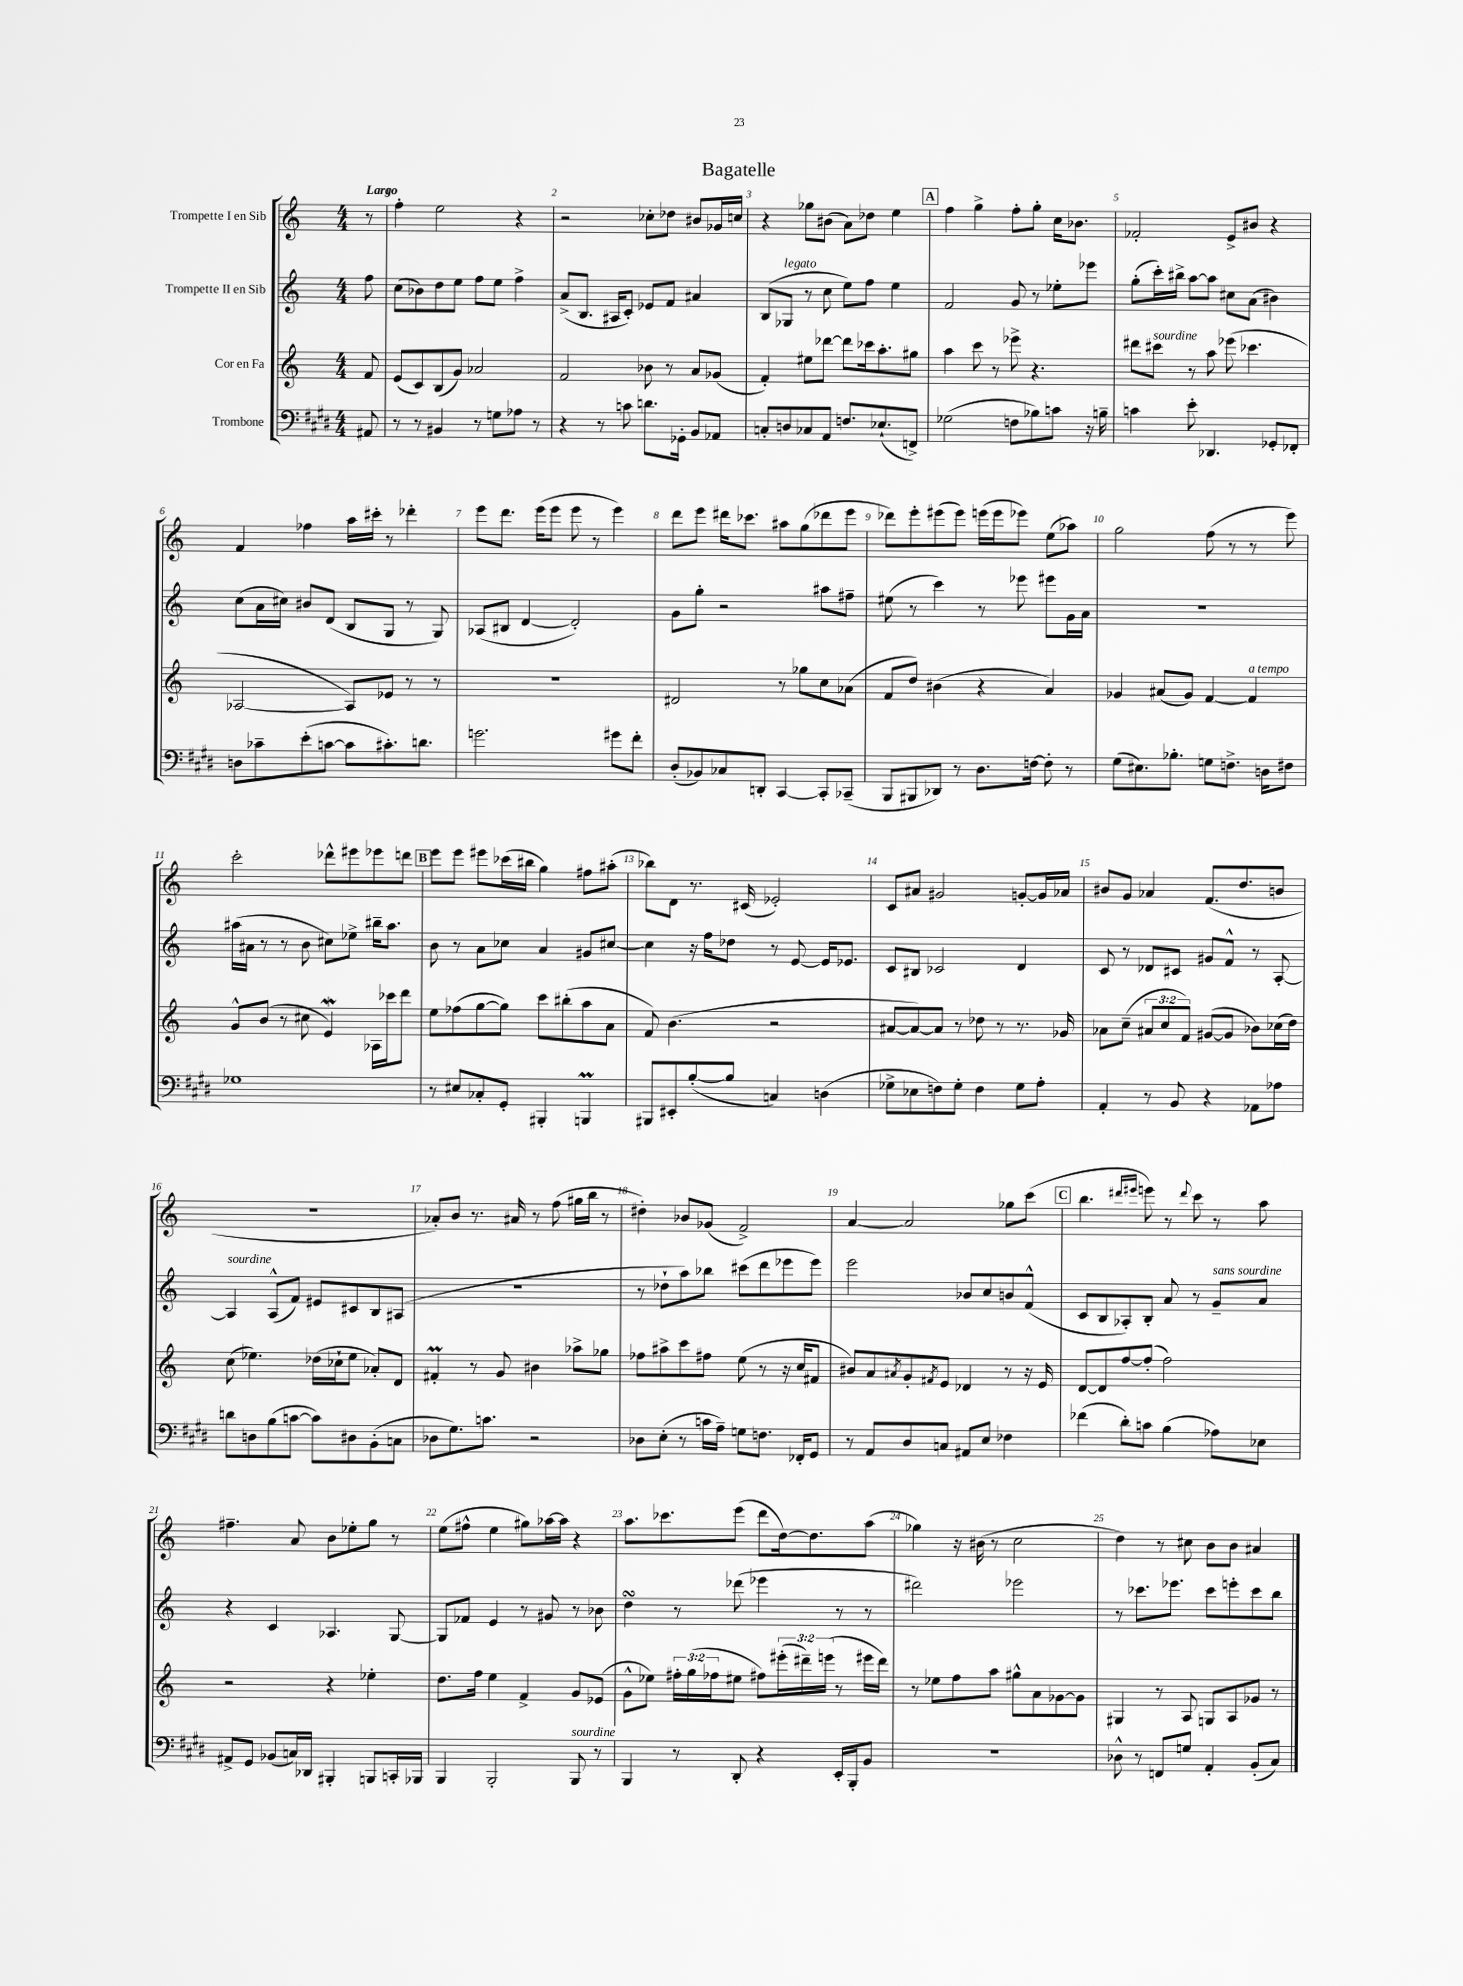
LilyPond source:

\header { title = "Bagatelle" }
<<
\new StaffGroup <<
\new Staff = "s0" \with { instrumentName = "Trompette I en Sib" } {
    \clef treble \key c \major \numericTimeSignature \time 4/4 \partial 8 \tempo "Largo"
    r8 |
    f''4-. e''2 r4 |
    r2 ces''8-. des''8 bis'8 ges'16 c''16 |
    r4 ges''8 bis'8( a'8) des''8 e''4 |
    \mark \markup { \box "A" } f''4 g''4-> f''8-. g''8-. c''16 bes'8. |
    fes'2-. e'8-> bis'8 r4 |
    f'4 fes''4 a''16 cis'''16-. r8 des'''4-. |
    e'''8 d'''8. e'''16( e'''8 e'''8 r8 e'''4) |
    d'''8 e'''8 dis'''16 ces'''8. ais''8 g''8( des'''8 e'''8 |
    des'''8) e'''8-. eis'''8( eis'''8) e'''16( e'''16 ees'''8) e''8( aes''8) |
    g''2 f''8( r8 r8 e'''8) |
    c'''2-. des'''8-^ eis'''8 ees'''8 d'''8 |
    \mark \markup { \box "B" } e'''8 e'''8 eis'''8 ces'''16( bis''16 g''4) fis''8 ais''8-.( |
    bes''8) d'8 r8. cis'16( ees'2-.) |
    c'8 ais'8 gis'2 g'8~-. g'16 aes'16 |
    bis'8 g'8 aes'4 f'8.( d''8. b'8 |
    R1 |
    aes'8-.) b'8 r8. ais'16 r8 f''8( gis''16 b''16 r8 |
    dis''4-.) bes'8 ges'8( f'2->) |
    a'4~ a'2 ges''8 c'''8( |
    \mark \markup { \box "C" } b''4. \grace { dis'''16 eis'''16 } e'''8) r8 \appoggiatura { dis'''8 } c'''8 r8 a''8 |
    fis''4.-- a'8 b'8 ees''8-. g''8 r8 |
    e''8( fis''8-^ e''4 gis''8) aes''16~ aes''16 r4 |
    a''8. ces'''8. e'''8( d'''8 d''16~) d''8. a''8( |
    ges''4) r16 bis'16( r8 c''2 |
    d''4) r8 cis''8 b'8 b'8 ais'4 \bar "|." |
}
\new Staff = "s1" \with { instrumentName = "Trompette II en Sib" } {
    \clef treble \key c \major \numericTimeSignature \time 4/4 \partial 8
    f''8 |
    c''8( bes'8) d''8 e''8 f''8 e''8 f''4-> |
    a'8->( b8. ais16 c'8-.) ees'8 f'8 ais'4 |
    b8( ges8^\markup { \italic "legato" } r8 c''8 e''8) f''8 e''4 |
    \mark \markup { \box "A" } f'2 g'8 r8 ees''8-. ees'''8 |
    g''8-.( c'''16-.) bis''16-> a''8~ a''8 cis''8 a'8( bis'4) |
    c''8( a'16 cis''16) bis'8 d'8( b8 g8 r8 g8) |
    aes8( bis8 d'4~ d'2-.) |
    g'8 g''8-. r2 ais''8 fis''8-- |
    eis''8( r8 c'''4) r8 ees'''8 eis'''8 g'16 a'16 |
    R1 |
    ais''16( ais'16 r8 r8 b'8 cis''8) ees''8-> bis''16-- ais''8. |
    \mark \markup { \box "B" } b'8 r8 a'8 ces''8 a'4 gis'8 cis''8~ |
    cis''4 r16 f''16 des''8 r8 e'8~ e'16 ees'8. |
    c'8 bis8 ces'2 d'4 |
    c'8 r8 des'8 cis'8 gis'8 f'8-^ r8 a8~-. |
    a4^\markup { \italic "sourdine" } a8-^( f'8) eis'8 cis'8 b8 ais8( |
    R1 |
    r8 des''8-! a''8) bes''8 cis'''8( d'''8 ees'''8 ees'''8) |
    e'''2 bes'8 c''8 b'8 f'8-^( |
    \mark \markup { \box "C" } c'8 b8 aes8-.) b8-. a'8 r8 g'8--^\markup { \italic "sans sourdine" } a'8 |
    r4 c'4 aes4. g8~ |
    g8 fes'8 e'4 r8 gis'8 r8 bes'8 |
    d''4\turn r8 des'''8( ees'''4 r8 r8 |
    dis'''2) ees'''2 |
    r8 ces'''8. ees'''8. ces'''8 e'''8-. ces'''8 b''8 \bar "|." |
}
\new Staff = "s2" \with { instrumentName = "Cor en Fa" } {
    \clef treble \key c \major \numericTimeSignature \time 4/4 \override Staff.TupletNumber.text = #tuplet-number::calc-fraction-text \partial 8
    f'8 |
    e'8( c'8) b8( g'8) aes'2 |
    f'2 bes'8 r8 a'8 ges'8( |
    f'4-.) eis''8 des'''8~ des'''8 ces'''16 a''8.-. gis''8 |
    \mark \markup { \box "A" } a''4 c'''8 r8 ees'''8-> r4. |
    dis'''8 cis'''8^\markup { \italic "sourdine" } r8 a''8 ees'''8( ces'''4. |
    aes2~ aes8) ees'8 r8 r8 |
    R1 |
    dis'2 r8 ges''8 c''8 aes'8( |
    f'8 d''8) bis'4( r4 a'4) |
    ges'4 ais'8( ges'8) f'4~ f'4^\markup { \italic "a tempo" } |
    g'8-^ b'8( r8 cis''8 e'4\mordent) aes16 ces'''16 d'''8 |
    \mark \markup { \box "B" } e''8 fes''8( g''8~ g''8) c'''8 bis''8-.( a''8 a'8 |
    f'8) b'4.( r2 |
    ais'8~ ais'8~) ais'8 r8 des''8 r8 r8. ges'16 |
    aes'8 c''8--( \tuplet 3/2 { ais'8 c''8 f'8) } gis'8~( gis'8 bes'8) ces''16( d''16) |
    c''8( ees''4.) des''16( ces''16-! ees''8 aes'8-.) d'8 |
    fis'4-.\prall r8 g'8 bis'4 aes''8-> ges''8 |
    fes''8 ais''8-> c'''8 fis''8 e''8( r8 r16 c''16 fis'8 |
    bis'8) a'8 \acciaccatura { ais'8 } g'8-. \acciaccatura { fis'8 } e'8 des'4 r8 r16 e'16 |
    \mark \markup { \box "C" } d'8~ d'8 f''8~ f''8-.( f''2) |
    r2 r4 ees''4-. |
    d''8. f''16 e''4 f'4-> g'8 ees'8( |
    g'8-^ ees''8) \tuplet 3/2 { fis''16-. g''16( fes''16 } eis''8 fis''8) \tuplet 3/2 { eis'''16-.( dis'''16--) e'''16( } r8 eis'''16 dis'''16) |
    r8 ees''8 f''8 a''8 gis''8-^ a'8 ges'8~ ges'8 |
    gis4 r8 a8 g8 a8 ges'8 r8 \bar "|." |
}
\new Staff = "s3" \with { instrumentName = "Trombone" } {
    \clef bass \key e \major \numericTimeSignature \time 4/4 \partial 8
    ais,8 |
    r8 r8 bis,4 r8 g8 aes8 r8 |
    r4 r8 c'8 d'8. ges,16-. b,8 aes,8 |
    c8-. d8 ces8 a,8 f8. ees8.-!( f,8->) |
    \mark \markup { \box "A" } ges2( f8 bes8) c'8 r16 b16-- |
    c'4 e'8-. des,4. ges,8-. fes,8-. |
    d8 ces'8-- e'8-.( c'8~ c'8 cis'8.-.) d'8. |
    g'2. gis'8 fis'8-. |
    dis8-.( bes,8) ces8 d,8-. cis,4~ cis,8-. ces,8--( |
    b,,8 bis,,8 des,8) r8 dis8. f16~ f8-. r8 |
    gis8( eis8.) bes8.-. g8 f8.-> d16 fis8 |
    ges1 |
    \mark \markup { \box "B" } r8 eis8 ces8-. gis,8-. bis,,4-. b,,4\prall |
    bis,,8 eis,8-. b8~-.( b8 c4) d4( |
    ges8-> ees8 f8) ges8-. f4 ges8 a8-. |
    a,4-. r8 b,8 r4 aes,8 aes8 |
    d'8 d8 b8( c'8~ c'8) dis8 b,8-.( c8 |
    des8 gis8.) c'8. r2 |
    des8 e8-.( r8 c'16 a16--) g8 f8. fes,16-. gis,8 |
    r8 a,8 dis8 c8 ais,8 e8 fes4 |
    \mark \markup { \box "C" } fes'4( dis'8-.) c'8 b4( aes8) ees8 |
    ais,8-> gis,8 bes,8( c16) des,16 bis,,4-. b,,8 c,16-. bes,,16 |
    b,,4 b,,2-. b,,8^\markup { \italic "sourdine" } r8 |
    b,,4 r8 dis,8-. r4 e,16-. b,,16-. b,8 |
    R1 |
    des8-^ r8 f,8 g8 a,4-. b,8-.( cis8) \bar "|." |
}
>>
>>
\layout { \context { \Score \override BarNumber.break-visibility = ##(#f #t #t) barNumberVisibility = #all-bar-numbers-visible } }
